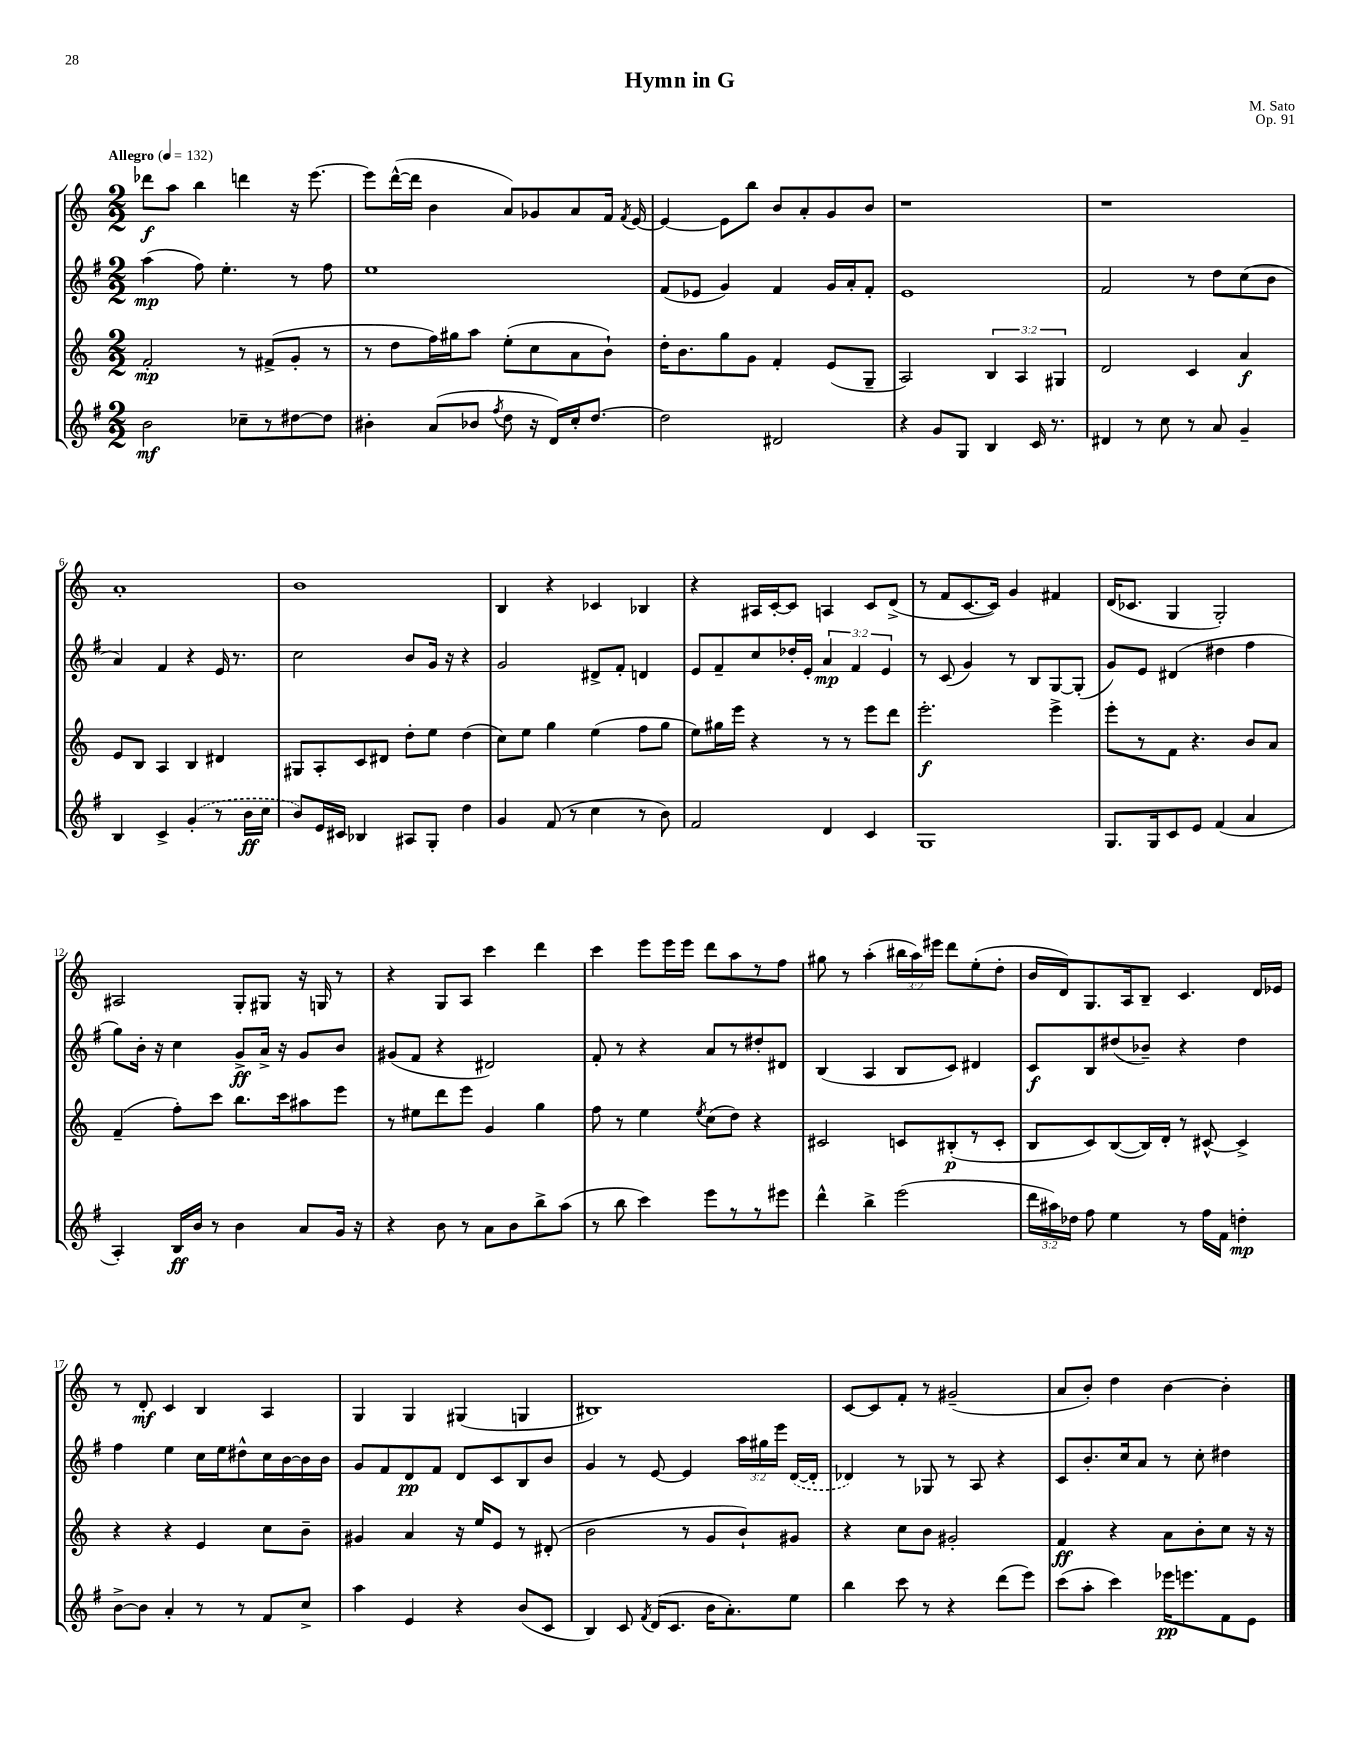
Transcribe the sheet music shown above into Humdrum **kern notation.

**kern	**kern	**kern	**kern
*staff4	*staff3	*staff2	*staff1
*clefG2	*clefG2	*clefG2	*clefG2
*k[f#]	*k[]	*k[f#]	*k[]
*M2/2	*M2/2	*M2/2	*M2/2
*MM132	*MM132	*MM132	*MM132
2b\	2f'/	(4aa\	8ddd-\L
.	.	.	8aa\J
.	.	8ff#\)	4bb\
.	.	4.ee'\	.
8cc-~\L	8r	.	4ddd\
8r	(8f#^/L	.	.
[8dd#\	8g'/J	8r	16r
.	.	.	[8.eee\
8dd#\]J	8r	8ff#\	.
=	=	=	=
4b#'\	8r	1ee	8eee\]L
.	8dd\L	.	([16ddd^^\L
.	.	.	16ddd\]JJ
(8a/L	16ff\L)	.	4b\
.	16gg#\J	.	.
8b-/J	8aa\J	.	.
8qff#/	.	.	.
8dd\	(8ee'\L	.	8a/L)
16r	8cc\	.	8g-/
16d/LL)	.	.	.
16cc'/J	8a\	.	8a/
[8.dd/J	.	.	.
.	8b`\J)	.	16f/Jk
.	.	.	8qf/
.	.	.	[16e/
=	=	=	=
2dd\]	16dd'\LK	(8f#/L	4e/_
.	8.b\	.	.
.	.	8e-/J	.
.	8gg\	4g/)	8e\]L
.	8g\J	.	8bb\J
2d#/	4f'/	4f#/	8b/L
.	.	.	8a'/
.	(8e/L	16g/LL	8g/
.	.	16a'/J	.
.	8G~/J	8f#'/J	8b/J
=	=	=	=
4r	2A/)	1e	1r
8g/L	.	.	.
8G/J	.	.	.
4B/	6B/	.	.
.	6A/	.	.
16c/	.	.	.
8.r	.	.	.
.	6G#/	.	.
=	=	=	=
4d#/	2d/	2f#/	1r
8r	.	.	.
8cc\	.	.	.
8r	4c/	8r	.
8a/	.	8dd\L	.
4g~/	4a/	(8cc\	.
.	.	8b\J	.
=	=	=	=
4B/	8e/L	4a/)	1a'
.	8B/J	.	.
4c^/	4A/	4f#/	.
(4g'/	4B/	4r	.
8r	4d#/	16e/	.
.	.	8.r	.
16b\LL	.	.	.
16cc\JJ	.	.	.
=	=	=	=
8b/L)	8G#/L	2cc\	1b
16e/L	8A'/	.	.
16c#/JJ	.	.	.
4B-/	8c/	.	.
.	8d#/J	.	.
8A#/L	8dd'\L	8b/L	.
8G'/J	8ee\J	16g/Jk	.
.	.	16r	.
4dd\	(4dd\	4r	.
=	=	=	=
4g/	8cc\L)	2g/	4B/
.	8ee\J	.	.
(8f#/	4gg\	.	4r
8r	.	.	.
4cc\	(4ee\	8d#^/L	4c-/
.	.	8f#'/J	.
8r	8ff\L	4d/	4B-/
8b\)	8gg\J	.	.
=	=	=	=
2f#/	8ee\L)	8e/L	4r
.	16gg#\L	8f#~/	.
.	16eee\JJ	.	.
.	4r	8cc/	16A#/LL
.	.	.	[16c'/J
.	.	16dd-'/L	8c/]J
.	.	16e'/JJ	.
4d/	8r	6a/	4A/
.	8r	.	.
.	.	6f#/	.
4c/	8eee\L	.	8c/L
.	.	6e/	.
.	8ddd\J	.	(8d^/J
=	=	=	=
1G	2.eee'\	8r	8r
.	.	(8c/	8f/L
.	.	4g/)	[8.c/
.	.	.	16c/]Jk)
.	.	8r	4g/
.	.	8B/L	.
.	4eee^\	[8G/	4f#/
.	.	(8G'/]J	.
=	=	=	=
8.G/L	8eee'\L	8g/L)	(16d/LK
.	.	.	8.c-/J
.	8r	8e/J	.
16G/k	.	.	.
8c/	8f\J	(4d#/	4G/
8e/J	4.r	.	.
(4f#/	.	4dd#\	2G'/)
4a/	8b/L	4ff#\	.
.	8a/J	.	.
=	=	=	=
4A'/)	(4f~/	8gg\L)	2A#/
.	.	16b'\Jk	.
.	.	16r	.
16B/LL	8ff'\L)	4cc\	.
16b/JJ	.	.	.
8r	8ccc\J	.	.
4b\	8.bb\L	8g^/L	8G'/L
.	.	16a^/Jk	8G#/J
.	16ccc\k	16r	.
8a/L	8aa#\	8g/L	16r
.	.	.	16G/
16g/Jk	8eee\J	8b/J	8r
16r	.	.	.
=	=	=	=
4r	8r	(8g#/L	4r
.	8ee#\L	8f#/J	.
8b\	8ddd\	4r	8G/L
8r	8eee\J	.	8A/J
8a\L	4g/	2d#/)	4ccc\
8b\	.	.	.
8bb^\	4gg\	.	4ddd\
(8aa\J	.	.	.
=	=	=	=
8r	8ff\	8f#'/	4ccc\
8bb\	8r	8r	.
4ccc\)	4ee\	4r	8eee\L
.	.	.	16eee\L
.	.	.	16eee\JJ
.	8qee/	.	.
8eee\L	(8cc\L	8a/L	8ddd\L
8r	8dd\J)	8r	8aa\
8r	4r	8dd#'/	8r
8eee#\J	.	8d#/J	8ff\J
=	=	=	=
4ddd^^\	2c#/	(4B/	8gg#\
.	.	.	8r
4bb^\	.	4A/	(4aa'\
(2eee\	8c/L	8B/L	24bb#\LL
.	.	.	24aa\)
.	.	.	24eee#\JJ
.	(8B#'/	8c/J)	8ddd\L
.	8r	4d#/	(8ee'\
.	8c'/J	.	8dd'\J
=	=	=	=
24ddd\LL	8B/L	8c/L	16b/LL
24aa#\)	.	.	.
.	.	.	16d/J)
24dd-\JJ	.	.	.
8ff#\	8c/)	8B/	8.G/
4ee\	([8B/	(8dd#/	.
.	.	.	16A/k
.	16B/]L)	8b-~/J)	8B~/J
.	16d'/JJ	.	.
8r	8r	4r	4.c/
16ff#\LL	[8c#^^/	.	.
16f#\JJ	.	.	.
4dd'\	4c#^/]	4dd#\	.
.	.	.	16d/LL
.	.	.	16e-/JJ
=	=	=	=
[8b^\L	4r	4ff#\	8r
8b\]J	.	.	8d'/
4a'/	4r	4ee\	4c/
8r	4e/	16cc\LL	4B/
.	.	16ee\J	.
8r	.	8dd#^^\	.
8f#/L	8cc\L	16cc\L	4A/
.	.	[16b\	.
8cc^/J	8b~\J	16b\]	.
.	.	16b\JJ	.
=	=	=	=
4aa\	4g#/	8g/L	4G/
.	.	8f#/	.
4e/	4a/	8d/	4G/
.	.	8f#/J	.
4r	16r	8d/L	(4G#/
.	16ee/LK	.	.
.	8e/J	8c/	.
(8b/L	8r	8B/	4G/
8c/J	(8d#'/	8b/J	.
=	=	=	=
4B/)	2b\	4g/	1B#)
8c/	.	8r	.
8qf#/	.	.	.
(16d/LK	.	[8e/	.
8.c/J	.	.	.
.	8r	4e/]	.
16b\LK	8g/L	.	.
8.a'\)	.	.	.
.	8b`/)	24aa\LL	.
.	.	24gg#\	.
.	.	24eee\JJ	.
8ee\J	8g#/J	([16d/LL	.
.	.	16d'/]JJ	.
=	=	=	=
4bb\	4r	4d-/)	[8c/L
.	.	.	8c/]
8ccc\	8cc\L	8r	8f'/J
8r	8b\J	8G-/	8r
4r	2g#'/	8r	(2g#~/
.	.	8A/	.
(8ddd\L	.	4r	.
8eee\J)	.	.	.
=	=	=	=
(8ccc\L	4f/	8c/L	8a/L
8aa'\J	.	8.b'/	8b'/J)
4ccc\)	4r	.	4dd\
.	.	16cc/k	.
.	.	8a/J	.
16eee-\LK	8a\L	8r	[4b\
8.eee\	.	.	.
.	8b'\	8cc'\	.
8f#\	8cc\J	4dd#\	4b'\]
8e\J	16r	.	.
.	16r	.	.
==	==	==	==
*-	*-	*-	*-
